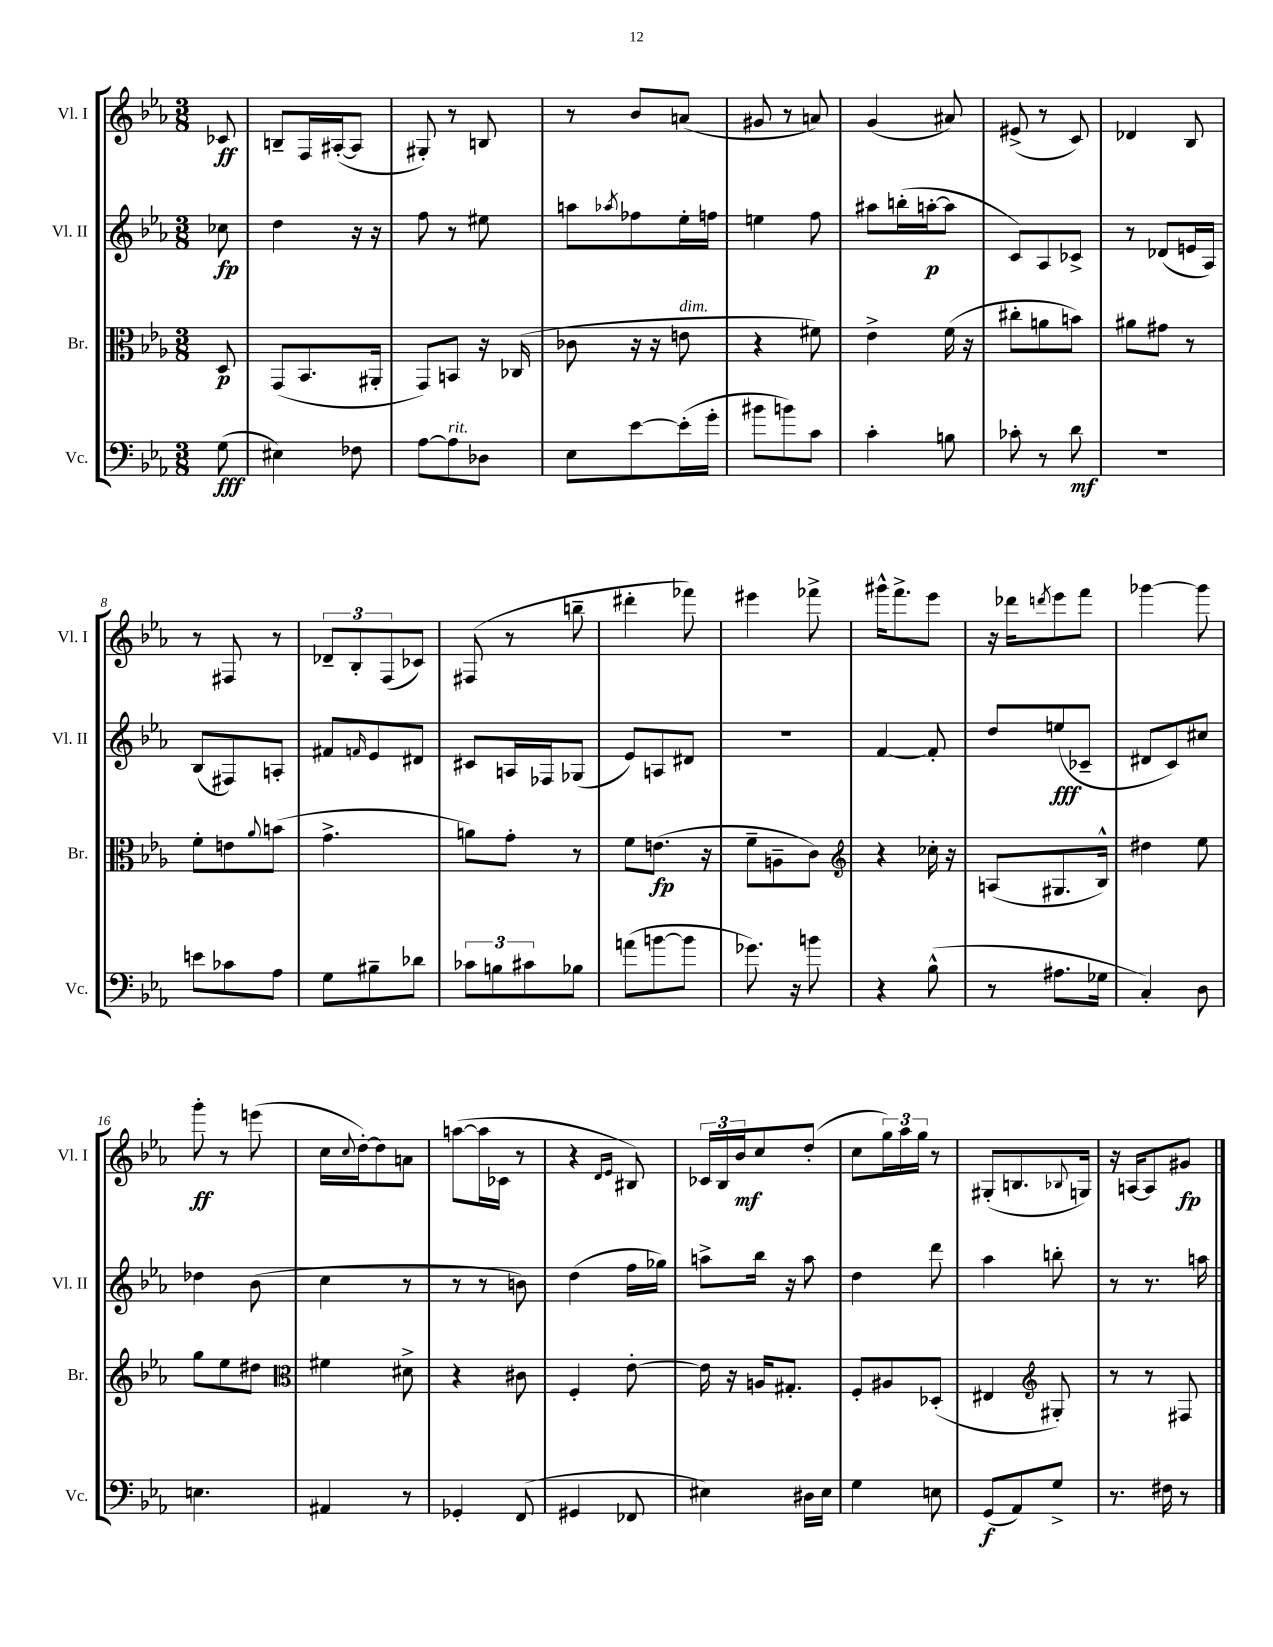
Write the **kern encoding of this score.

**kern	**kern	**kern	**kern
*staff4	*staff3	*staff2	*staff1
*clefF4	*clefC3	*clefG2	*clefG2
*k[b-e-a-]	*k[b-e-a-]	*k[b-e-a-]	*k[b-e-a-]
*M3/8	*M3/8	*M3/8	*M3/8
(8G	8D	8cc-	8c-
=	=	=	=
4E#)	(8GG	4dd	8B~
.	8.BB-	.	16F
.	.	.	([16A#'
8F-	.	16r	8A#]
.	16AA#'	16r	.
=	=	=	=
[8A-	8GG)	8ff	8G#')
8A-]	8BB	8r	8r
8D-	16r	8ee#	8B
.	(16C-	.	.
=	=	=	=
8E-	8c-	8aa	8r
.	.	8qaa-	.
[8e-	16r	8ff-	8b-
.	16r	.	.
(16e-']	8e	16ee-'	(8a
16g'	.	16ff	.
=	=	=	=
8b#	4r	4ee	8g#
8b)	.	.	8r
8c	8f#)	8ff	8a)
=	=	=	=
4c'	4e-^	8aa#	(4g
.	.	(16bb'	.
.	.	[16aa'	.
8B	(16f	8aa]	8a#)
.	16r	.	.
=	=	=	=
8c-'	8cc#'	8c)	(8e#^
8r	8a	8A-	8r
8d	8b)	8c-^	8c)
=	=	=	=
4.r	8a#	8r	4d-
.	8g#	(8d-	.
.	8r	16e	8B-
.	.	16A-)	.
=	=	=	=
8e	8f'	(8B-	8r
8c-	8e	8F#)	8F#
.	8qqa-	.	.
8A-	(8b	8A'	8r
=	=	=	=
8G	4.g^	8f#	12d-~
.	.	.	12B-'
.	.	16qqf	.
8B#~	.	8e-	.
.	.	.	(12F
8d-	.	8d#	8c-)
=	=	=	=
12c-	8a)	8c#	(8F#
12B	.	.	.
.	8g'	16A	8r
12c#	.	.	.
.	.	16F-	.
8B-	8r	(8G-	8bb~
=	=	=	=
(8a	8f	8e-)	4ddd#'
[8b	(8.e	8A	.
8b]	.	8d#	8fff-)
.	16r	.	.
=	=	=	=
8.g-)	8f~	4.r	4eee#
.	8A~	.	.
16r	.	.	.
8b	8c)	.	8fff-^
=	=	=	=
*	*clefG2	*	*
4r	4r	[4f	16ggg#^^
.	.	.	8.fff^
(8B-^^	16cc-'	8f']	8eee-
.	16r	.	.
=	=	=	=
8r	(8A	8dd	16r
.	.	.	16ddd-
.	.	.	8qddd
8.A#	8.G#	(8ee	8eee-
.	.	8c-~	8fff
16G-	16B-^^)	.	.
=	=	=	=
4C')	4dd#	8d#	[4ggg-
.	.	8c)	.
8D	8ee-	8cc#	8ggg-]
=	=	=	=
4.E	8gg	4dd-	8ggg'
.	8ee-	.	8r
.	8dd#	(8b-	(8eee
=	=	=	=
*	*clefC3	*	*
4AA#	4f#	4cc	16cc
.	.	.	8qqcc
.	.	.	[16dd')
.	.	.	8dd]
8r	8d#^	8r	8a
=	=	=	=
4GG-'	4r	8r	([8aa
.	.	8r	16aa]
.	.	.	16c-
(8FF	8c#	8b)	8r
=	=	=	=
4GG#	4F'	(4dd	4r
.	.	.	16qqd
.	.	.	16qqe-
8FF-	[8e-'	16ff	8B#)
.	.	16gg-)	.
=	=	=	=
4E#)	16e-]	8aa^	24c-
.	.	.	24B-
.	16r	.	.
.	.	.	24b-
.	16A	16bb-	8cc
.	8.G#'	16r	.
16D#	.	8aa	(8dd'
16E#	.	.	.
=	=	=	=
4G	8F'	4dd	8cc
.	8A#	.	24gg)
.	.	.	24aa-
.	.	.	24gg
8E	(8D-'	8ddd	8r
=	=	=	=
(8GG	4E#	4aa-	(8G#'
8AA-)	.	.	8.B
*	*clefG2	*	*
8G^	8G#')	8bb'	.
.	.	.	8qqB-
.	.	.	16G)
=	=	=	=
8.r	8r	8r	16r
.	.	.	[16A
.	8r	8.r	8A]
16F#	.	.	.
8r	8F#	.	8g#
.	.	16aa	.
==	==	==	==
*-	*-	*-	*-
